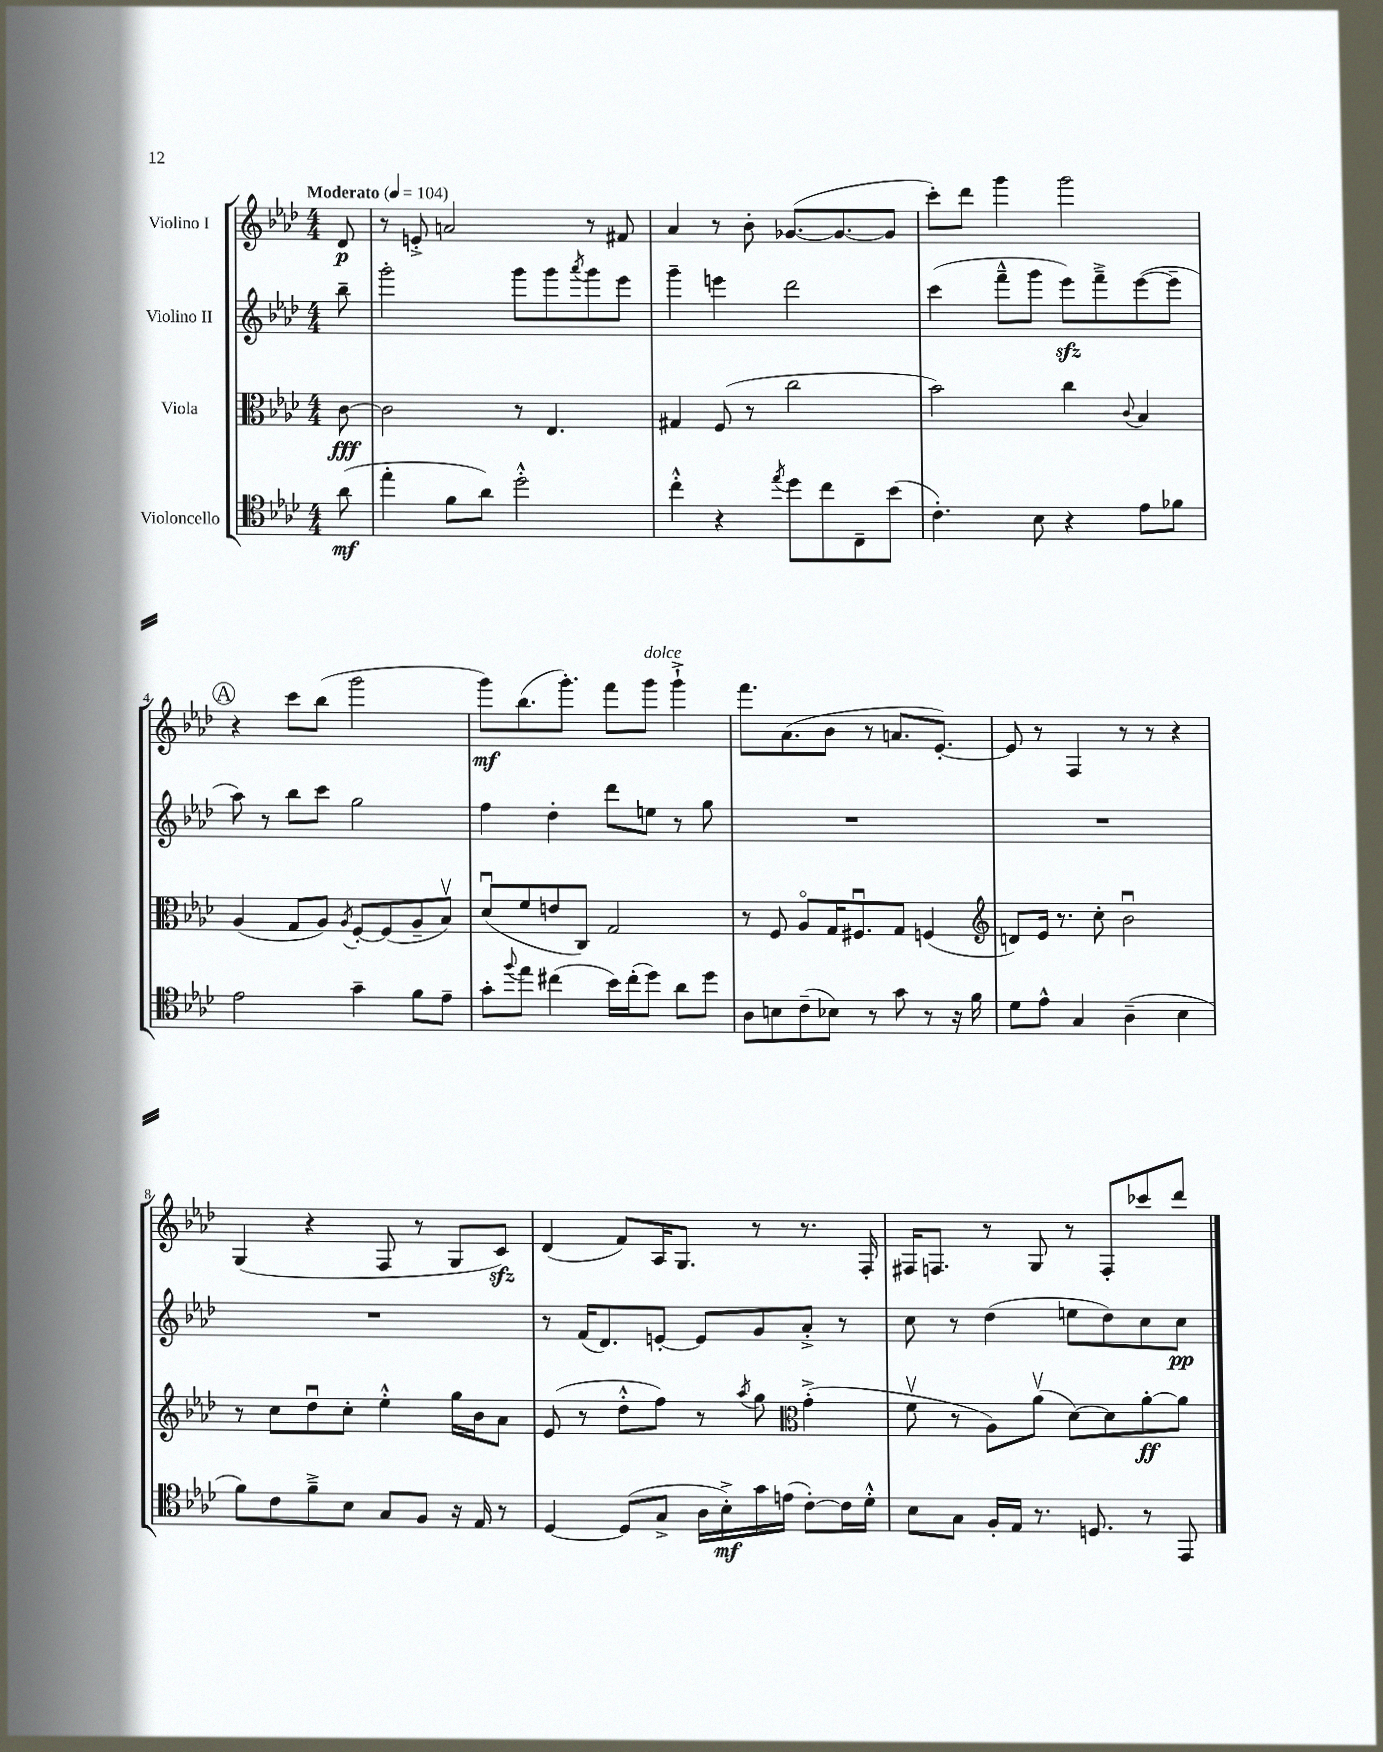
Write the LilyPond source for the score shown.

<<
\new StaffGroup <<
\new Staff = "s0" \with { instrumentName = "Violino I" } {
    \clef treble \key aes \major \numericTimeSignature \time 4/4 \partial 8 \tempo "Moderato" 4 = 104
    des'8\p |
    r8 e'8-.-> a'2 r8 fis'8 |
    aes'4 r8 bes'8-. ges'8.~( ges'8.~ ges'8 |
    c'''8-.) des'''8 g'''4 g'''2 |
    \mark \markup { \circle "A" } r4 c'''8 bes''8( g'''2 |
    g'''8\mf) bes''8.( g'''8.-.) f'''8 g'''8^\markup { \italic "dolce" } g'''4-!-> |
    f'''8. aes'8.( bes'8 r8 a'8. ees'8.~-.) |
    ees'8 r8 f4 r8 r8 r4 |
    g4( r4 f8 r8 g8 c'8\sfz) |
    des'4( f'8) aes16 g8. r8 r8. f16-. |
    fis16 f8. r8 g8 r8 f8-. ces'''8 des'''8 \bar "|." |
}
\new Staff = "s1" \with { instrumentName = "Violino II" } {
    \clef treble \key aes \major \numericTimeSignature \time 4/4 \partial 8
    bes''8-- |
    g'''2-. g'''8 g'''8 \acciaccatura { aes'''8 } g'''8 ees'''8 |
    g'''4-- e'''4 des'''2 |
    c'''4( f'''8---^ g'''8 ees'''8\sfz) f'''8---> ees'''8~( ees'''8-- |
    \mark \markup { \circle "A" } aes''8) r8 bes''8 c'''8 g''2 |
    f''4 des''4-. des'''8 e''8 r8 g''8 |
    R1 |
    R1 |
    R1 |
    r8 f'16( des'8.) e'8~-. e'8 g'8 aes'8-.-> r8 |
    c''8 r8 des''4( e''8 des''8) c''8 c''8\pp \bar "|." |
}
\new Staff = "s2" \with { instrumentName = "Viola" } {
    \clef alto \key aes \major \numericTimeSignature \time 4/4 \partial 8
    c'8~\fff |
    c'2 r8 ees4. |
    gis4 f8( r8 c''2 |
    bes'2) c''4 \appoggiatura { c'8 } bes4 |
    \mark \markup { \circle "A" } aes4( g8 aes8) \acciaccatura { aes8 } f8~-. f8( aes8-- bes8\upbow) |
    des'8\downbow( f'8 e'8 c8) g2 |
    r8 f8 aes8\flageolet g16 fis8.\downbow g8 f4( |
    \clef treble d'8) ees'16 r8. c''8-. bes'2\downbow |
    r8 c''8 des''8\downbow c''8-. ees''4-.-^ g''16 bes'16 aes'8 |
    ees'8( r8 des''8-.-^ f''8) r8 \acciaccatura { aes''8 } g''8 \clef alto g'4-.->( |
    f'8\upbow r8 aes8) aes'8\upbow( des'8~) des'8 aes'8~-.\ff aes'8 \bar "|." |
}
\new Staff = "s3" \with { instrumentName = "Violoncello" } {
    \clef tenor \key aes \major \numericTimeSignature \time 4/4 \partial 8
    aes'8\mf( |
    ees''4-. f'8 aes'8) des''2-.-^ |
    c''4-.-^ r4 \acciaccatura { ees''8 } des''8 c''8 c8-- bes'8( |
    c'4.-.) bes8 r4 ees'8 fes'8 |
    \mark \markup { \circle "A" } ees'2 g'4-- f'8 ees'8-- |
    g'8-. \appoggiatura { f''8 } ees''8 cis''4( bes'16) cis''16-.( des''8) aes'8 des''8 |
    aes8 b8 c'8--( bes8) r8 g'8 r8 r16 f'16 |
    des'8 ees'8-^ g4 aes4--( bes4 |
    f'8) c'8 f'8---> bes8 g8 f8 r16 ees16 r8 |
    des4~ des8( g8-> aes16 bes16-.->\mf) g'16 e'16( c'8~-.) c'16 des'16-.-^ |
    bes8 g8 f16-. ees16 r8. d8. r8 ees,8 \bar "|." |
}
>>
>>
